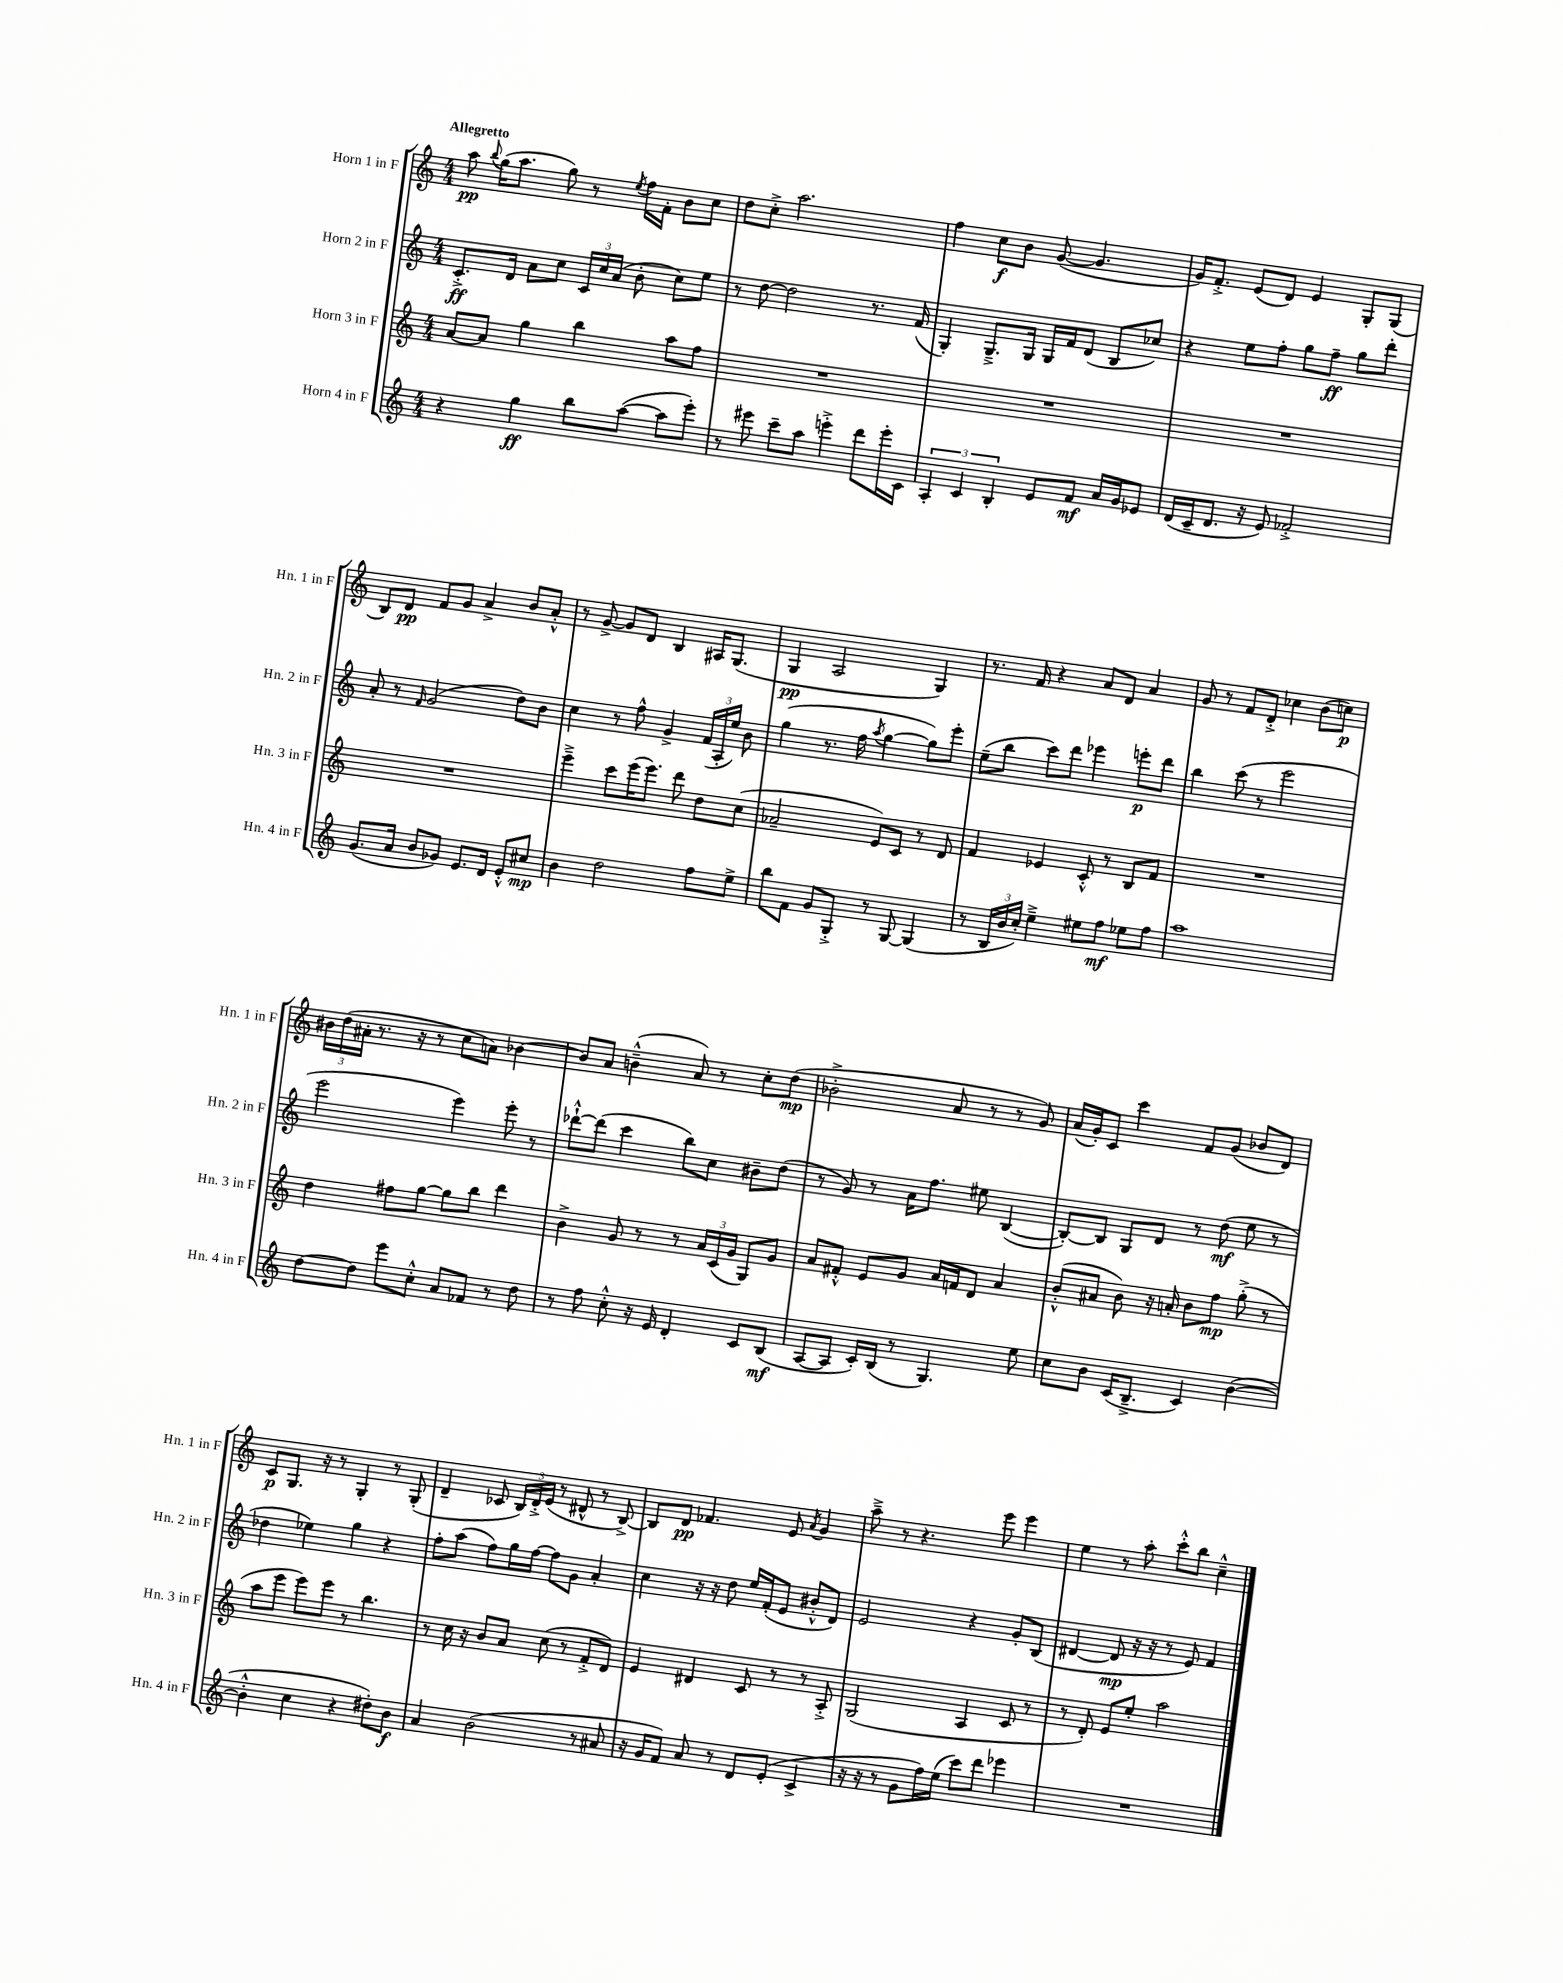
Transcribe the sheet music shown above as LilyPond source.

<<
\new StaffGroup <<
\new Staff = "s0" \with { instrumentName = "Horn 1 in F" shortInstrumentName = "Hn. 1 in F" } {
    \clef treble \key c \major \numericTimeSignature \time 4/4 \tempo "Allegretto"
    \autoBeamOff a''8\pp \appoggiatura { b''8 } g''16[( a''8.] g''8) r8 \acciaccatura { e''8 } f''16[ f'16]-. b'8[ c''8] |
    d''8[ c''8]-.-> a''2. |
    f''4 c''8[\f b'8] g'8~( g'4. |
    g'16[) f'8.]-.-> e'8[( d'8]) e'4 g8[-. g8]( |
    b8[) d'8]\pp f'8[ g'8] a'4-> b'8[ a'8]-.-^ |
    r8 g'8~-> g'8[ d'8] b4 ais16[ g8.]( |
    g4\pp a2 g4) |
    r8. f'16 r4 a'8[ d'8] a'4 |
    g'8 r8 f'8[ d'8]-.-> ces''4 b'8[( c''8]\p) |
    \tuplet 3/2 { bis'16[ d''16( ais'16]-. } r8. r16 r8 c''8[ a'8]) bes'4~ |
    bes'8[ a'8] b'4---^( a'8) r8 c''8[-. d''8]\mp( |
    bes'2-.-> a'8 r8 r8 g'8) |
    a'16[( g'16-.) c'8] c'''4 f'8[ g'8]( bes'8[ d'8]) |
    c'8[\p g8.] r16 r8 g4-. r8 g8-.( |
    d'4-- ces'8 \tuplet 3/2 { b16[) d'16-.-> e'16]( } r8 dis'8-^ r8 b8~->) |
    b8[ d'8]\pp fes'4. e'8 \acciaccatura { a'8 } g'4 |
    a''8---> r8 r4. e'''8 e'''4 |
    e''4 r8 a''8-. c'''8[-.-^ b''8] c''4---^ \bar "|." |
}
\new Staff = "s1" \with { instrumentName = "Horn 2 in F" shortInstrumentName = "Hn. 2 in F" } {
    \clef treble \key c \major \numericTimeSignature \time 4/4
    \autoBeamOff c'8.[-.->\ff d'16] a'8[ c''8] \tuplet 3/2 { c'16[ c''16 a'16]( } b'8-. c''8[) e''8] |
    r8 d''8~ d''2 r8. f'16( |
    g4-.) g8.[---> g16] g16[ f'16 d'8]( b8[ ces''8]) |
    r4 e''8[ f''8]-. g''8[ f''8]--\ff g''8[ d'''8]-. |
    a'8-. r8 \grace { f'16 } g'2( d''8[) b'8] |
    c''4 r8 f''8-^ g'4-> \tuplet 3/2 { f'16[( a16-. e''16]) } b'8 |
    g''4( r8. f''16 \acciaccatura { a''8 } g''4~ g''8[) e'''8]-. |
    e''8[--( b''8] c'''8[) d'''8] ees'''4 e'''8[-.\p d'''8] |
    b''4 c'''8( r8 e'''2 |
    e'''2 e'''4) e'''8-. r8 |
    des'''8[~-!-^ des'''8]( c'''4 b''8[) c''8] bis'8[-- d''8]( |
    r8 g'8) r8 a'16[ f''8.] eis''8 b4~( |
    b8[~-.) b8] g8[ d'8] r8 d''8\mf( e''8 r8 |
    des''4 ees''4) g''4 r4 |
    f''8[-. a''8]( f''8[) g''16 f''16]~ f''8[ g'8] a'4-. |
    c''4 r16 r16 d''8 e''16[ f'16-.( e'8] bis'8[-.-^ d'8]) |
    e'2 r4 g'8[-. b8]( |
    dis'4~ dis'8\mp r16 r16 r8 e'8) f'4 \bar "|." |
}
\new Staff = "s2" \with { instrumentName = "Horn 3 in F" shortInstrumentName = "Hn. 3 in F" } {
    \clef treble \key c \major \numericTimeSignature \time 4/4
    \autoBeamOff a'8[~ a'8] g''4 b''4 a''8[ f''8] |
    R1 |
    R1 |
    R1 |
    R1 |
    e'''4---> c'''8[ e'''16( e'''8.]) d'''8 d''8[ c''8]( |
    aes'2-- e'8[) c'8] r8 d'8 |
    f'4 ees'4 c'8-.-^ r8 b8[ f'8] |
    R1 |
    d''4 fis''8[ g''8]~ g''8[ b''8] d'''4 |
    b'4-> g'8 r8 r8 \tuplet 3/2 { a'16[ c'16( g'16] } g8[) g'8] |
    a'8[ fis'8]-.-^ e'8[ g'8] a'16[ f'16 d'8] a'4 |
    b'8[-.-^( ais'8] b'8) r16 a'16-. b'8[ f''8]\mp g''8-.->( r8 |
    a''8[ e'''8] e'''8[) e'''8] r8 b''4. |
    r8 c''16 r16 b'8[ a'8] c''8( r8 f'8[-.-> d'8]) |
    e'4 dis'4 c'8 r8 r8 a8-.-> |
    g2( a4 c'8 r8 |
    r8 d'8-.) e'8[ e''8]-. a''2 \bar "|." |
}
\new Staff = "s3" \with { instrumentName = "Horn 4 in F" shortInstrumentName = "Hn. 4 in F" } {
    \clef treble \key c \major \numericTimeSignature \time 4/4
    \autoBeamOff r4 g''4\ff b''8[ a''8]~( a''8[ e'''8]-.) |
    r8 eis'''8 c'''8[-- a''8] e'''4-.-> d'''8[ e'''16-. c'16] |
    \tuplet 3/2 { a4-. c'4 b4-. } e'8[ f'8]\mf a'16[ g'16 ees'8] |
    d'16[( c'16-- d'8.] r16 e'8) fes'2-.-> |
    g'8.[( a'16] b'8[ ges'8]) e'8.[ d'16] e'8[-.-^ cis''8]\mp |
    b'4 d''2 f''8[ e''8]-> |
    b''8[ f'8] g'8[ g8]-.-> r8 g8~ g4( |
    r8 \tuplet 3/2 { b16[ b'16 c''16]-.) } e''4---> eis''8[ f''8]\mf ees''8[ f''8] |
    a''1 |
    d''8[~ d''8] e'''8[ c''8]-.-^ a'8[ fes'8] r8 d''8 |
    r8 f''8 c''8-.-^ r16 e'16 d'4-. c'8[ b8]\mf( |
    a8[~ a8] c'16[-.) b16]( r8 g4.) e''8 |
    c''8[ b'8] c'16[( b8.]---> c'4) b'4~( |
    b'4-.-^ c''4 r4 dis''8[-.) b'8]\f |
    a'4 b'2( r8 ais'8 |
    r16 g'16[ f'8]) a'8 r8 d'8[ e'8]-.( c'4-> |
    r16 r16 r8 g'8[ f''16) e''16]( c'''8[) d'''8] ees'''4 |
    R1 \bar "|." |
}
>>
>>
\layout { \context { \Score \remove "Bar_number_engraver" } }
